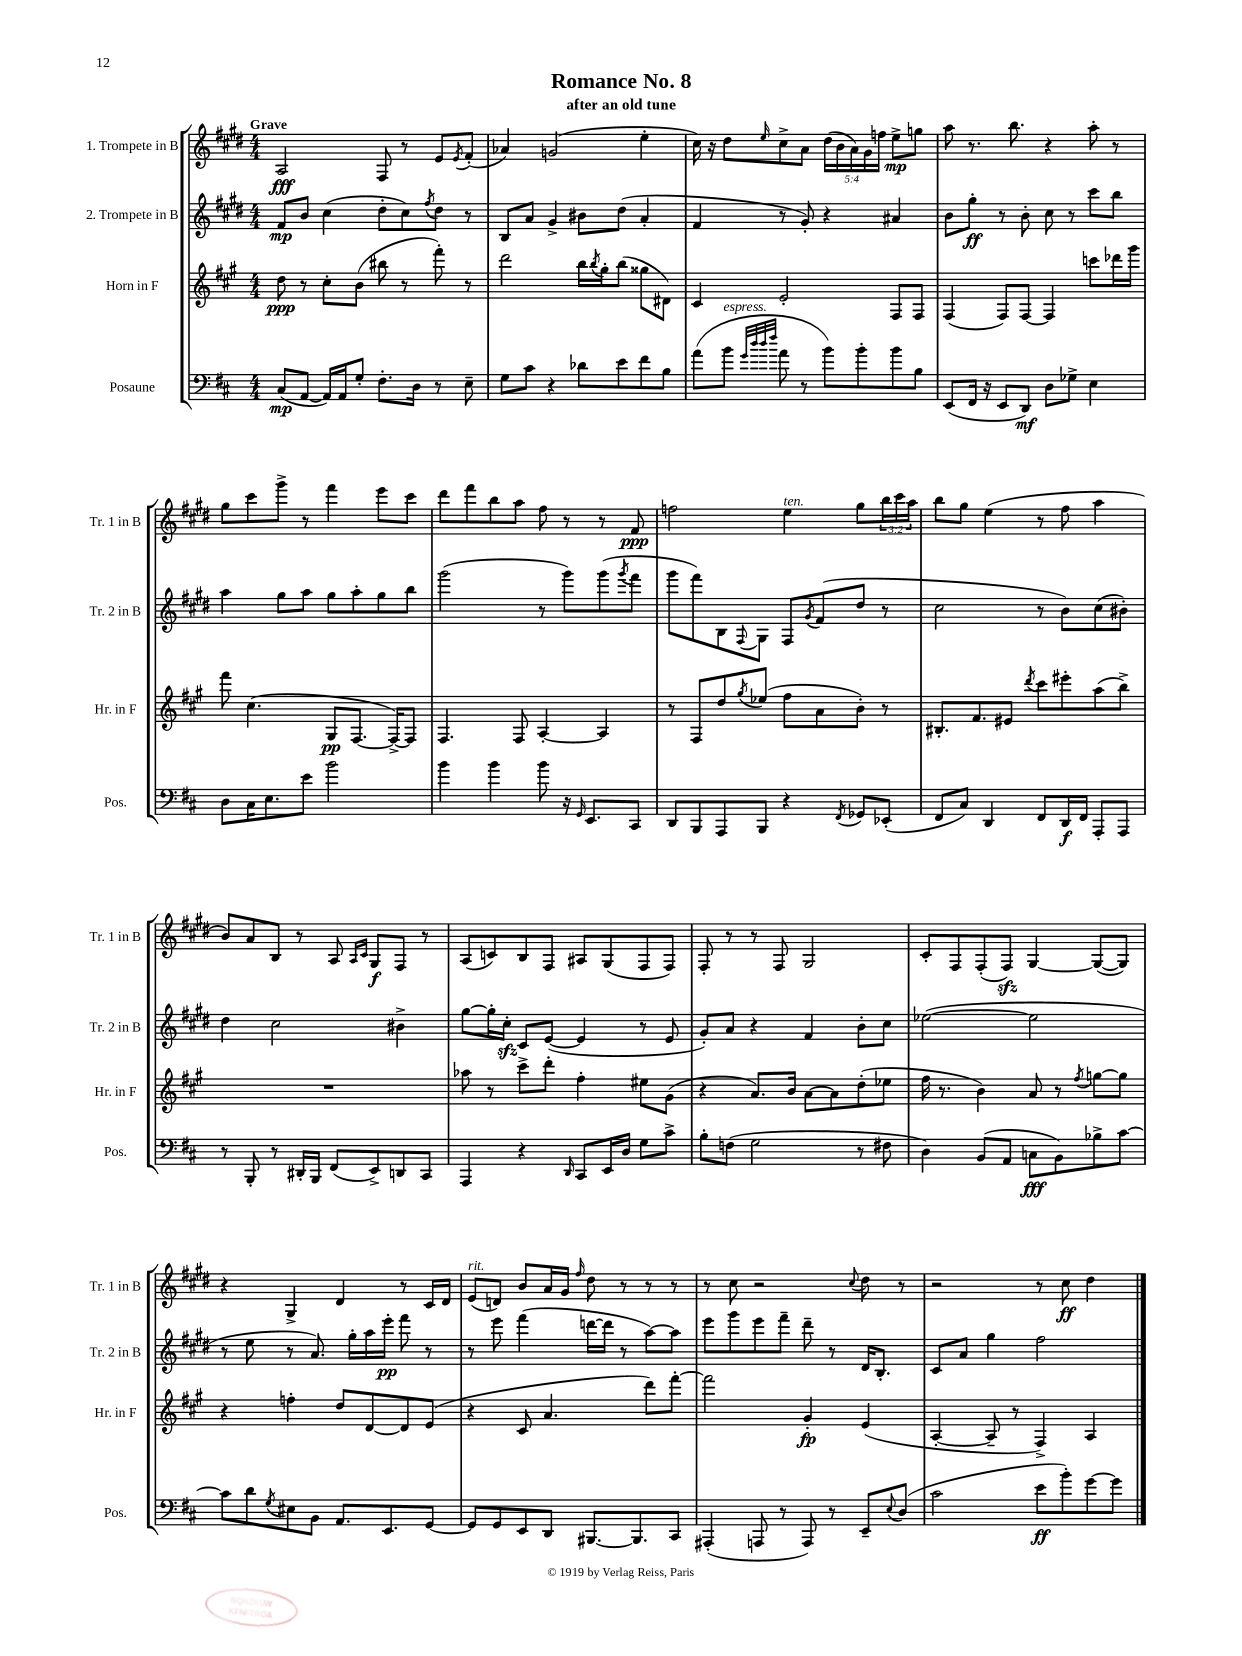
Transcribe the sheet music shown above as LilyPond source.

\header { title = "Romance No. 8" subtitle = "after an old tune" }
<<
\new StaffGroup <<
\new Staff = "s0" \with { instrumentName = "1. Trompete in B" shortInstrumentName = "Tr. 1 in B" } {
    \clef treble \key e \major \numericTimeSignature \time 4/4 \override Staff.TupletNumber.text = #tuplet-number::calc-fraction-text \tempo "Grave"
    a2\fff fis8 r8 e'8 \acciaccatura { e'8 } fis'8-.( |
    aes'4) g'2( e''4-. |
    cis''16) r16 dis''8 \grace { e''16 } cis''8-> a'8 \tuplet 5/4 { dis''16( b'16 a'16) gis'16 f''16 } e''8->\mp g''8 |
    a''8 r8. b''8. r4 a''8-. r8 |
    gis''8 cis'''8 gis'''8-> r8 fis'''4 e'''8 cis'''8 |
    dis'''8 fis'''8 b''8 a''8 fis''8 r8 r8 fis'8\ppp |
    f''2 e''4^\markup { \italic "ten." } gis''8 \tuplet 3/2 { b''16 cis'''16 a''16 } |
    b''8 gis''8 e''4( r8 fis''8 a''4 |
    b'8) a'8 b8 r8 a8 \grace { a16 cis'16 } gis8\f fis8 r8 |
    a8( c'8) b8 fis8 ais8 gis8( fis8 fis8) |
    fis8-. r8 r8 fis8 gis2 |
    cis'8-. fis8 fis8-.( fis8\sfz) gis4~ gis8~( gis8) |
    r4 gis4-> dis'4 r8 cis'16 dis'16 |
    e'8^\markup { \italic "rit." }( d'8) b'8 a'16 gis'16 \grace { fis''16 } dis''8 r8 r8 r8 |
    r8 cis''8 r2 \appoggiatura { cis''8 } dis''8 r8 |
    r2 r8 cis''8\ff dis''4 \bar "|." |
}
\new Staff = "s1" \with { instrumentName = "2. Trompete in B" shortInstrumentName = "Tr. 2 in B" } {
    \clef treble \key e \major \numericTimeSignature \time 4/4
    fis'8\mp b'8 cis''4( dis''8-. cis''8) \acciaccatura { fis''8 } dis''8 r8 |
    b8 a'8 gis'4-> bis'8 dis''8( a'4-. |
    fis'4 r8 gis'8-.) r4 ais'4 |
    b'8 gis''8-.\ff r8 b'8-. cis''8 r8 cis'''8 b''8 |
    a''4 gis''8 a''8 gis''8 a''8-. gis''8 b''8 |
    gis'''2( r8 gis'''8) gis'''8( \acciaccatura { gis'''8 } fis'''8 |
    gis'''8 fis'''8) b8 \appoggiatura { fis8 } gis8 fis8 \acciaccatura { gis'8 } fis'8( dis''8 r8 |
    cis''2 r8 b'8) cis''8( bis'8-.) |
    dis''4 cis''2 bis'4-> |
    gis''8~ gis''16-. cis''16-.\sfz cis'8 e'8~( e'4 r8 e'8 |
    gis'8-.) a'8 r4 fis'4 b'8-. cis''8 |
    ees''2~( ees''2 |
    r8 e''8 r8 a'8.) gis''16-. a''16 e'''16-.\pp fis'''8 r8 |
    r8 e'''8 fis'''4( d'''16~ d'''16 r8 a''8~) a''8 |
    e'''8 gis'''8 e'''8 fis'''8-- dis'''8-- r8 dis'16 b8.-. |
    cis'8 a'8 gis''4 fis''2 \bar "|." |
}
\new Staff = "s2" \with { instrumentName = "Horn in F" shortInstrumentName = "Hr. in F" } {
    \clef treble \key a \major \numericTimeSignature \time 4/4
    d''8\ppp r8 cis''8-. b'8( bis''8 r8 fis'''8-.) r8 |
    d'''2 b''16 \acciaccatura { b''8 } gis''16-. b''8( gisis''8 dis'8) |
    cis'4 e'2-. fis8 fis8 |
    fis4( fis8) fis8~ fis4 c'''8 des'''16 gis'''16 |
    fis'''8 cis''4.( gis8\pp fis8.~ fis16~->) fis8 |
    fis4. fis8 a4~-. a4 |
    r8 fis8 d''8 \acciaccatura { gis''8 } ees''8( fis''8 a'8 b'8-.) r8 |
    bis8.-. fis'8. eis'8 \acciaccatura { d'''8 } cis'''8 eis'''8-. a''8( b''8->) |
    R1 |
    aes''8 r8 cis'''8-> d'''8-. fis''4-. eis''8 gis'8( |
    r4 a'8.) b'16 a'8~ a'8 d''8-.( ees''8 |
    fis''16 r8. b'4) a'8 r8 \acciaccatura { fis''8 } g''8~ g''8 |
    r4 f''4-. d''8 d'8~ d'8 e'8( |
    r4 cis'8 a'4. d'''8) fis'''8~-. |
    fis'''2 gis'4-.\fp e'4( |
    a4~-. a8-- r8 fis4->) a4 \bar "|." |
}
\new Staff = "s3" \with { instrumentName = "Posaune" shortInstrumentName = "Pos." } {
    \clef bass \key d \major \numericTimeSignature \time 4/4
    cis8\mp( a,8~ a,16) a,16 g8-. fis8.-. d16 r8 e8-- |
    g8 cis'8 r4 des'8 e'8 fis'8 b8 |
    a'8( b'8^\markup { \italic "espress." } \grace { g'32 d''32 d''32 fis''32 } a'8 r8 b'8) b'8-. b'8 b8 |
    e,8( fis,16 r16 e,8 d,8\mf) d8 ges8-> e4 |
    d8 cis16 e8. e'8 b'2 |
    b'4 b'4 b'8 r16 \grace { g,16 } e,8. cis,8 |
    d,8 b,,8 a,,8 b,,8 r4 \acciaccatura { fis,8 } ges,8 ees,8-.( |
    fis,8 cis8) d,4 fis,8 d,16\f fis,16 a,,8-. a,,8 |
    r8 b,,8-. r8 dis,16-. b,,16 fis,8( e,8->) d,8 cis,8 |
    a,,4 r4 \grace { d,16 } cis,8 e,16 d16 g8 cis'8-> |
    b8-. f8( g2 r8 fis8 |
    d4) b,8( a,8 c8\fff b,8) bes8-> cis'8~ |
    cis'8 d'8 \acciaccatura { g8 } eis8 b,8 a,8. e,8. g,8~ |
    g,8 g,8 e,8 d,8 bis,,8.~ bis,,8. cis,8 |
    ais,,4-.( a,,8 r8 a,,8) r8 e,8-- \appoggiatura { e8 } d8( |
    cis'2 e'8\ff b'8-.) g'8~ g'8 \bar "|." |
}
>>
>>
\layout { \context { \Score \remove "Bar_number_engraver" } }
